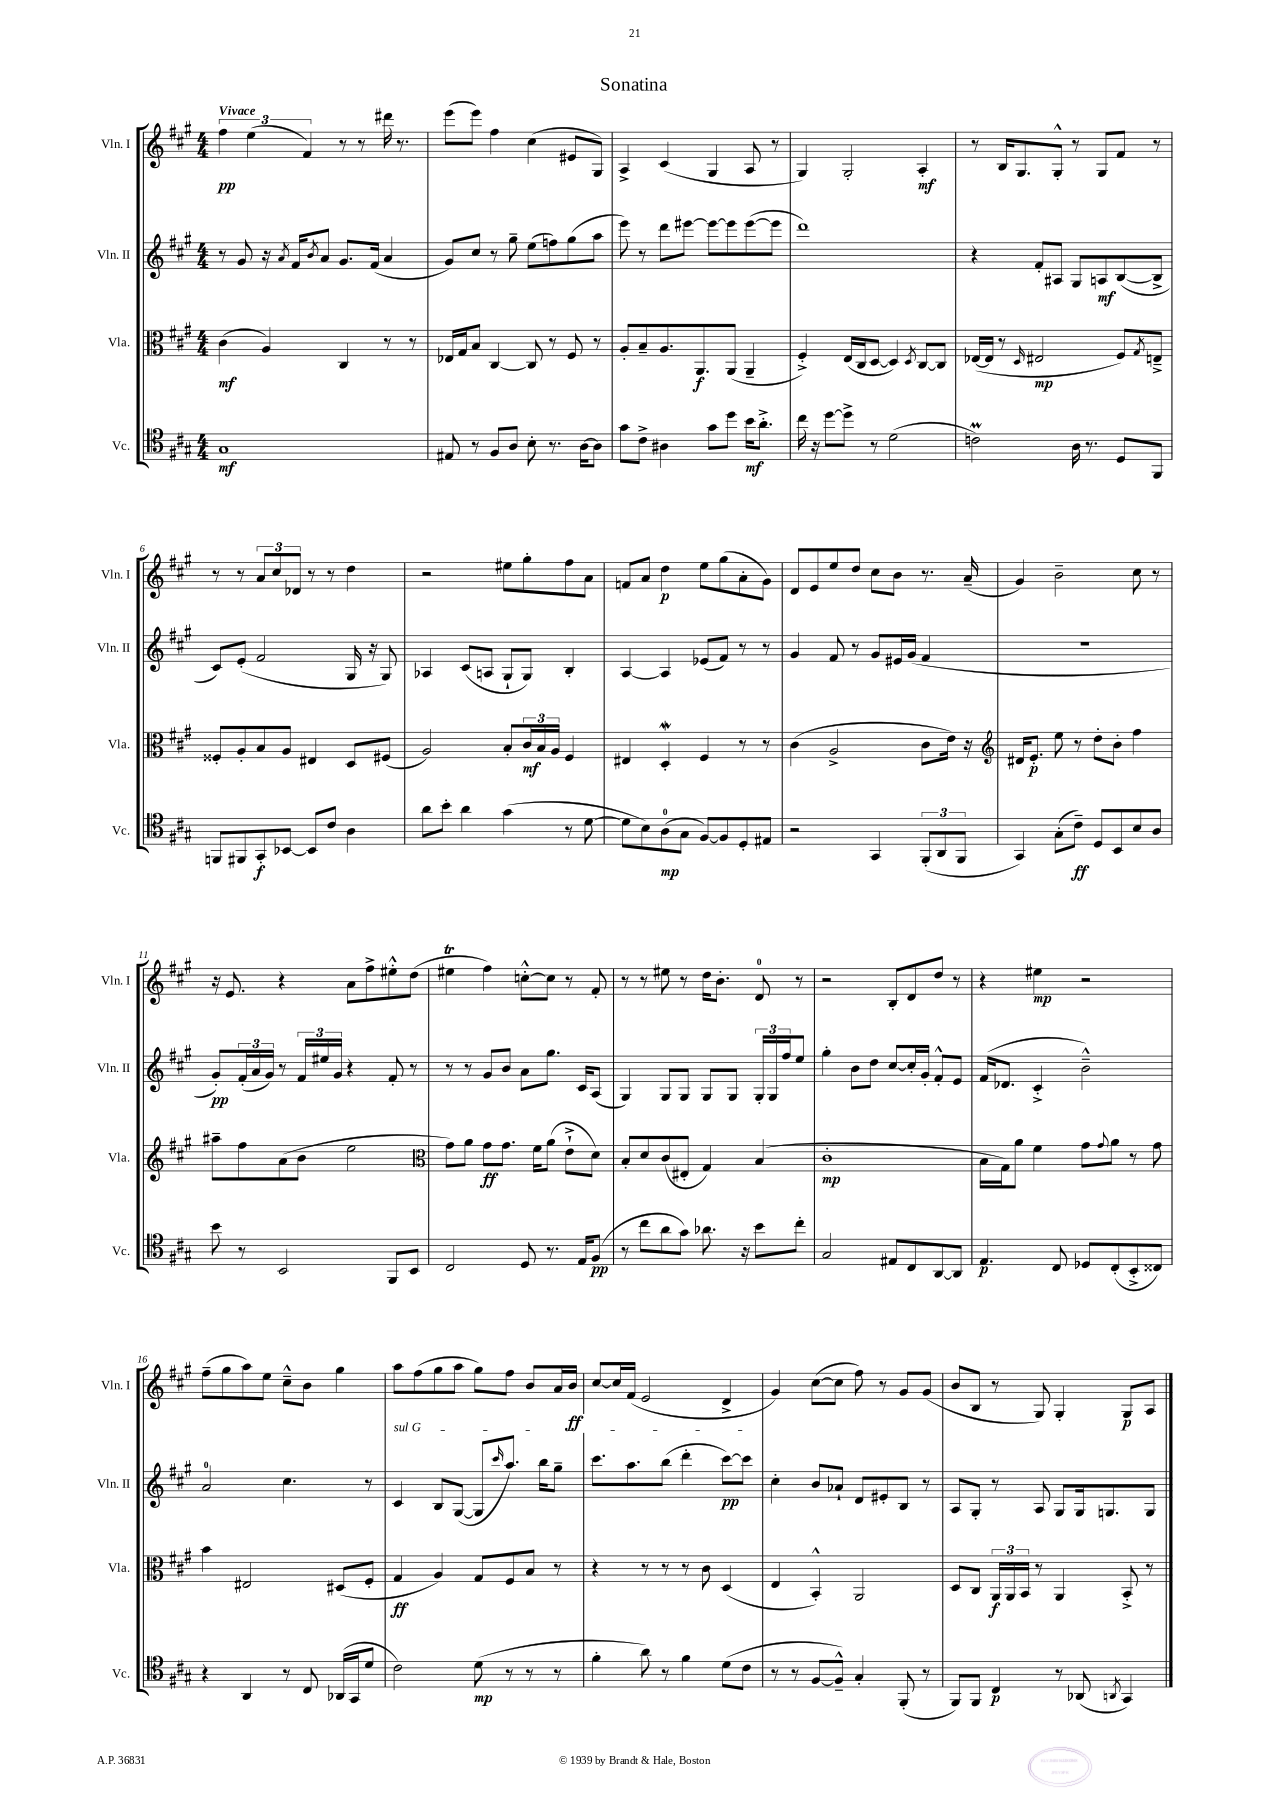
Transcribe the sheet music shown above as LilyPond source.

\header { title = "Sonatina" }
<<
\new StaffGroup <<
\new Staff = "s0" \with { instrumentName = "Vln. I" shortInstrumentName = "Vln. I" } {
    \clef treble \key a \major \numericTimeSignature \time 4/4 \tempo "Vivace"
    \tuplet 3/2 { fis''4\pp e''4( fis'4) } r8 r8 dis'''16 r8. |
    e'''8( e'''8) fis''4 cis''4( eis'8 gis8) |
    a4-> cis'4( gis4 a8 r8 |
    gis4) gis2-. a4-.\mf |
    r8 b16 gis8. gis8-.-^ r8 gis8 fis'8 r8 |
    r8 r8 \tuplet 3/2 { a'8 cis''8 des'8 } r8 r8 d''4 |
    r2 eis''8 gis''8-. fis''8 a'8 |
    f'8 a'8 d''4\p e''8 gis''8( a'8-. gis'8) |
    d'8 e'8 e''8 d''8 cis''8 b'8 r8. a'16--( |
    gis'4) b'2-- cis''8 r8 |
    r16 e'8. r4 a'8 fis''8-> eis''8-.-^ d''8( |
    eis''4\trill fis''4) c''8~-.-^ c''8 r8 fis'8-. |
    r8 r8 eis''8 r8 d''16 b'8.-. d'8-0 r8 |
    r2 b8-. d'8 d''8 r8 |
    r4 eis''4\mp r2 |
    fis''8--( gis''8 a''8) e''8 cis''8---^ b'8 gis''4 |
    a''8 fis''8( gis''8 a''8 gis''8) fis''8 b'8 a'16 b'16\ff |
    cis''8~ cis''16 fis'16( e'2 d'4-> |
    gis'4) cis''8~( cis''8 fis''8) r8 gis'8 gis'8( |
    b'8 b8 r8 gis8) gis4-. gis8\p a8 \bar "|." |
}
\new Staff = "s1" \with { instrumentName = "Vln. II" shortInstrumentName = "Vln. II" } {
    \clef treble \key a \major \numericTimeSignature \time 4/4
    r8 gis'8 r16 \acciaccatura { a'8 } fis'16 \acciaccatura { b'8 } a'8 gis'8. fis'16( a'4 |
    gis'8) cis''8 r8 gis''8-- e''8( f''8) gis''8( a''8 |
    e'''8) r8 d'''8 eis'''8~ eis'''8~ eis'''8 eis'''8~( eis'''8 |
    d'''1) |
    r4 fis'8-. ais8 gis8 a8\mf b8~( b8-> |
    cis'8) e'8-.( fis'2 gis16 r16 gis8) |
    aes4 cis'8( a8 gis8-! gis8) b4-. |
    a4~ a4 ees'8( fis'8) r8 r8 |
    gis'4 fis'8 r8 gis'8 eis'16 gis'16( fis'4 |
    R1 |
    gis'8-.\pp) \tuplet 3/2 { fis'16-.( a'16 gis'16) } r8 \tuplet 3/2 { fis'16 eis''16 gis'16 } r4 fis'8-. r8 |
    r8 r8 gis'8 b'8 a'8 gis''8. cis'16 a8( |
    gis4) gis8 gis8 gis8 gis8 \tuplet 3/2 { gis16-. gis16 fis''16 } e''8 |
    gis''4-. b'8 d''8 cis''8~ cis''16-. gis'16-. fis'8-.-^ e'8 |
    fis'16( des'8. cis'4-.-> b'2---^) |
    a'2-0 cis''4. r8 |
    \once \override TextSpanner.bound-details.left.text = \markup { \italic "sul G" } cis'4\startTextSpan b8 gis8~( gis8 \grace { cis'''16 } a''8.) b''16 gis''8-- |
    cis'''8. a''8. b''8( d'''4-. cis'''8~\pp) cis'''8\stopTextSpan |
    cis''4-. b'8 aes'8-! d'8 eis'8-. b8 r8 |
    a8 gis8-. r8 a8 gis8 gis16 g8. g8 \bar "|." |
}
\new Staff = "s2" \with { instrumentName = "Vla." shortInstrumentName = "Vla." } {
    \clef alto \key a \major \numericTimeSignature \time 4/4
    cis'4\mf( a4) cis4 r8 r8 |
    ees16 gis16 b8 cis4~ cis8 r8 fis8 r8 |
    a8-. b8-- a8. a,8.\f a,8( a,4-- |
    fis4-.->) e16( cis16 d8~ d4) \acciaccatura { d8 } cis8~ cis8 |
    ees16~( ees16 r8 \grace { d16 } eis2\mp fis8) \acciaccatura { gis8 } e8---> |
    fisis8-. a8-. b8 a8 eis4 d8 fis8( |
    a2) b8-. \tuplet 3/2 { cis'16\mf b16 a16 } fis4 |
    eis4 d4-.\mordent fis4 r8 r8 |
    cis'4( a2-> cis'8 e'16) r16 |
    \clef treble dis'16 e'8.-.\p e''8 r8 d''8-. b'8-. fis''4 |
    ais''8-- fis''8 a'8( b'8 e''2 |
    \clef alto gis'8) a'8 gis'8\ff gis'8. fis'16 a'8( e'8-!-> d'8) |
    b8-. d'8 cis'8( eis8-. gis4) b4( |
    cis'1-.\mp |
    b16 gis16) a'8 fis'4 gis'8 \appoggiatura { gis'8 } a'8 r8 gis'8 |
    b'4 eis2 dis8( fis8-. |
    gis4\ff a4) gis8 fis8 b8 r8 |
    r4 r8 r8 r8 cis'8 d4( |
    e4 b,4-.-^) a,2 |
    d8 cis8 \tuplet 3/2 { a,16\f a,16 b,16 } r8 a,4 b,8-.-> r8 \bar "|." |
}
\new Staff = "s3" \with { instrumentName = "Vc." shortInstrumentName = "Vc." } {
    \clef tenor \key a \major \numericTimeSignature \time 4/4
    gis1\mf |
    eis8 r8 fis8 a8 b8-. r8. a16~ a8 |
    gis'8 cis'8-> ais4 gis'8 d''8 b'16\mf a'8.-.-> |
    cis''16 r16 d''8~ d''8-> r8 d'2( |
    c'2\prall) a16 r8. d8 fis,8 |
    f,8 fis,8 gis,8-.\f bes,8~ bes,8 cis'8 a4 |
    a'8 b'8-. a'4 gis'4( r8 d'8~ |
    d'8 b8) a8-0\mp( gis8 fis8~) fis8 d8-. eis8 |
    r2 gis,4 \tuplet 3/2 { fis,8-.( a,8 fis,8 } |
    gis,4) gis8-.( cis'8--\ff) d8 b,8 b8 a8 |
    b'8 r8 b,2 fis,8 b,8 |
    cis2 d8 r8. e16 fis8\pp( |
    r8 cis''8 a'8 gis'8) aes'8. r16 b'8 cis''8-. |
    gis2 eis8 cis8 a,8~ a,8 |
    e4.\p cis8 des8 cis8-.( b,8-.-> cisis8) |
    r4 a,4 r8 cis8 aes,16( gis,16 d'8 |
    cis'2) d'8\mp( r8 r8 r8 |
    fis'4-. a'8) r8 fis'4 d'8( cis'8 |
    r8 r8 fis8~ fis8---^) gis4-. fis,8-.( r8 |
    fis,8) fis,8 cis4\p r8 aes,8( \acciaccatura { a,8 } gis,4) \bar "|." |
}
>>
>>
